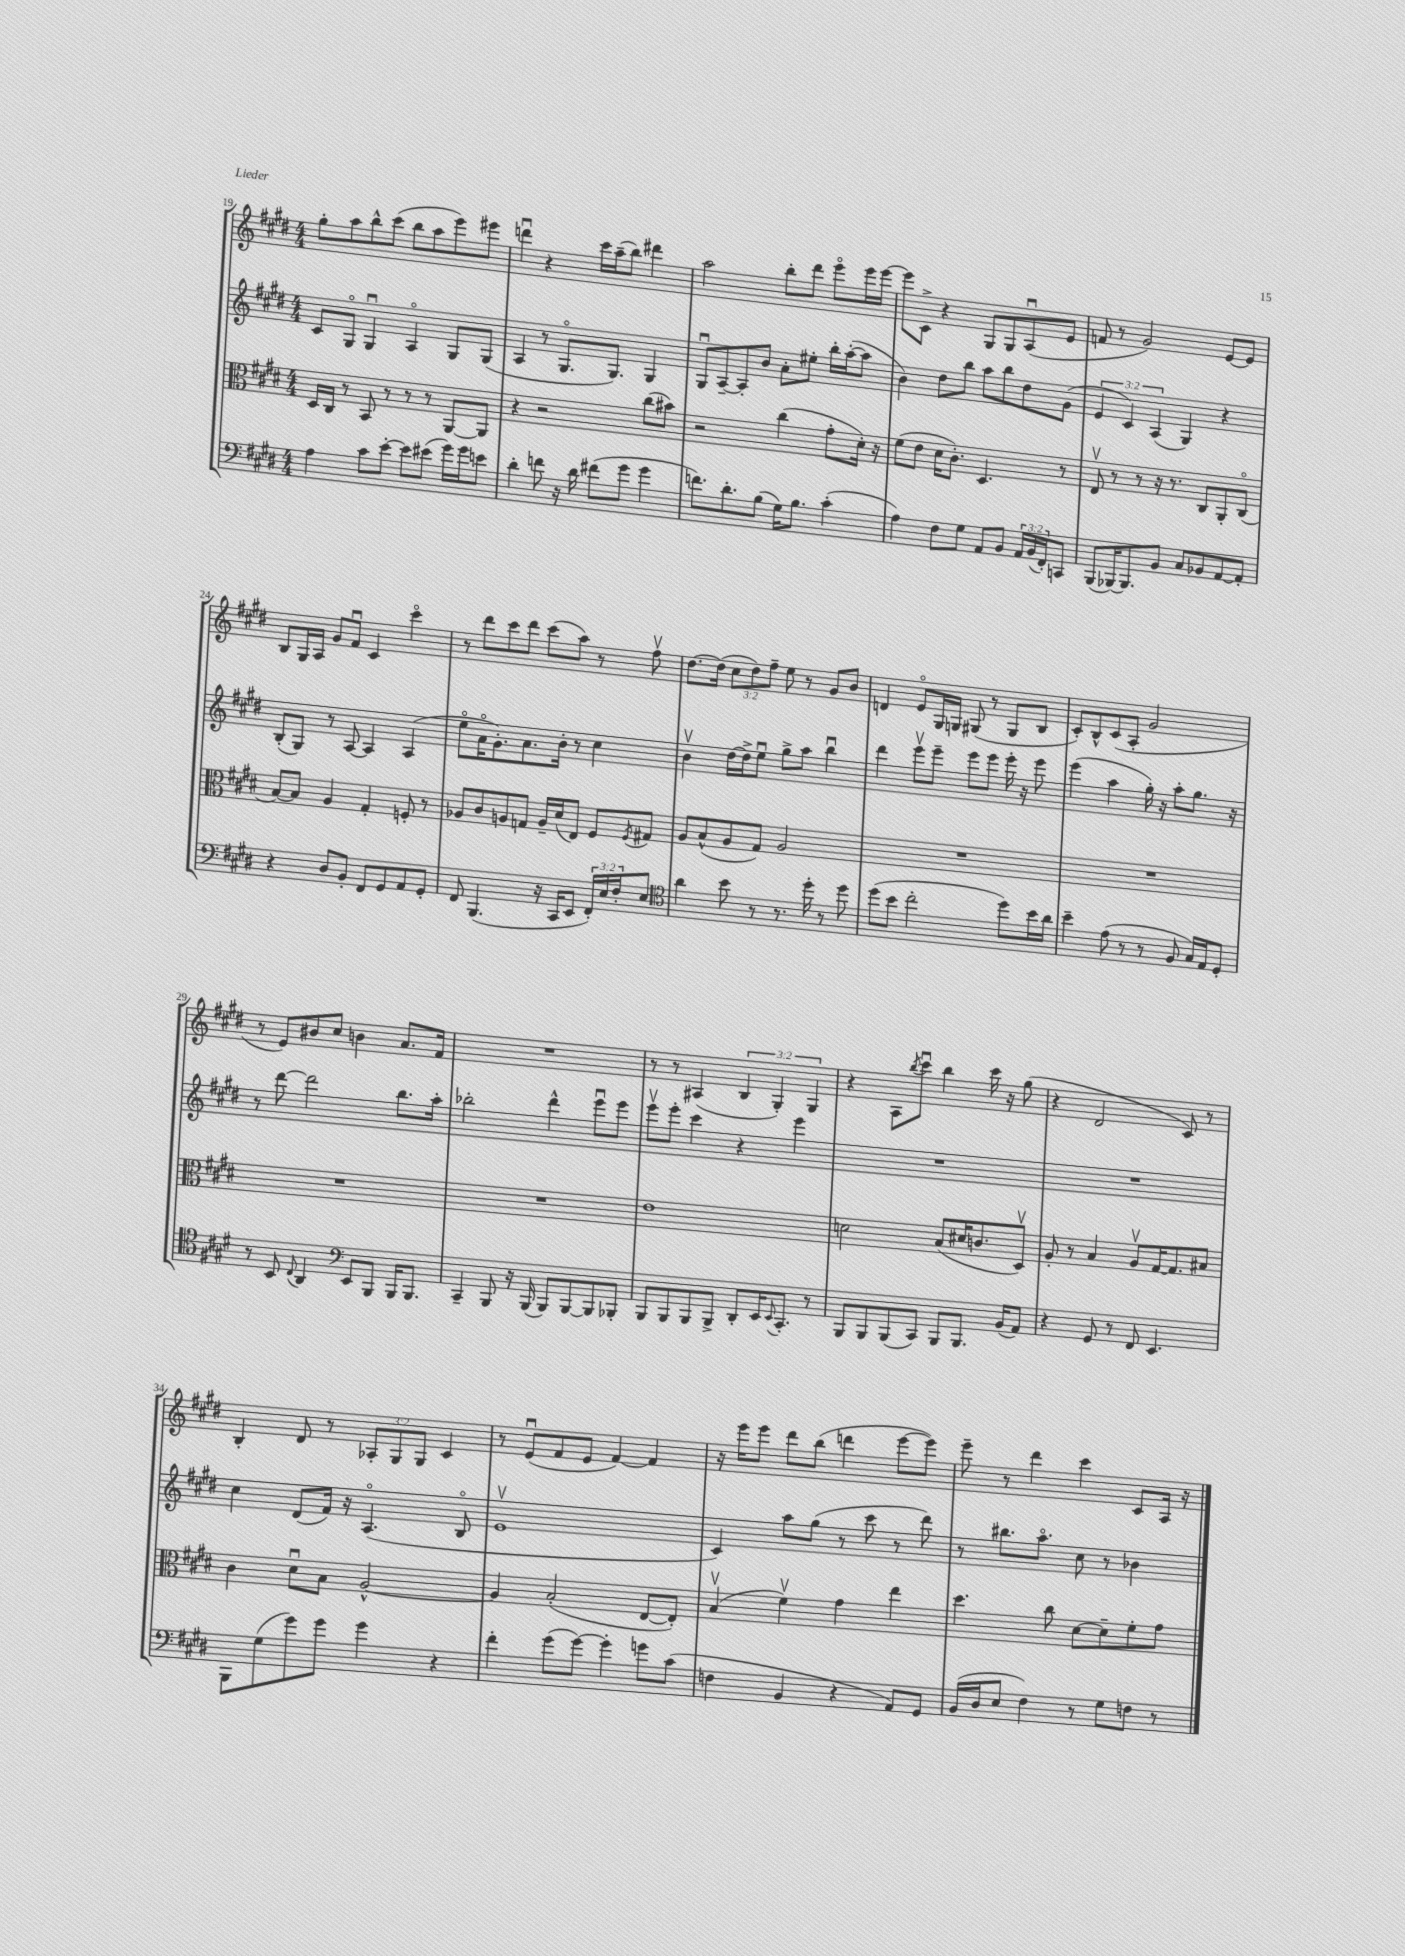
<<
\new StaffGroup <<
\new Staff = "s0" {
    \clef treble \key e \major \numericTimeSignature \time 4/4 \override Staff.TupletNumber.text = #tuplet-number::calc-fraction-text
    gis''8-. a''8 b''8-^ cis'''8( b''8 a''8 e'''8) eis'''8 |
    d'''4\downbow r4 cis'''16 a''16--( b''8) dis'''4 |
    a''2 b''8-. dis'''8 e'''8\flageolet e'''16 e'''16~ |
    e'''8 cis'8-> r4 gis8 gis8 a8\downbow( e'8 |
    f'8 r8 gis'2) e'8~ e'8 |
    b8 gis16 a16 gis'8 fis'8\downbow cis'4 cis'''4\flageolet |
    r8 dis'''8 cis'''8 dis'''8 cis'''8( a''8) r8 fis''8\upbow |
    dis''8.~ dis''16( \tuplet 3/2 { cis''8 dis''8) fis''8-- } e''8 r8 gis'8 b'8 |
    d'4 e'8\flageolet gis16 g16 gis8( r8 gis8 b8 |
    cis'8-.) b8-^ cis'8( a8-. gis'2 |
    r8 e'8) bis'8 cis''8 b'4 a'8. fis'16 |
    R1 |
    r8 r8 ais4( \tuplet 3/2 { b4 gis4-.) gis4 } |
    r4 a8 \acciaccatura { b''8 } cis'''8\downbow b''4 cis'''16 r16 gis''8( |
    r4 dis'2 cis'8) r8 |
    b4-. dis'8 r8 \tuplet 3/2 { aes8-. gis8 gis8 } cis'4 |
    r8 e'8\downbow( fis'8 e'8 fis'4~) fis'4 |
    r16 e'''16 e'''8 dis'''8 b''8( d'''4 e'''8~ e'''8) |
    e'''8-- r8 dis'''4 cis'''4 cis'8 a16 r16 \bar "|." |
}
\new Staff = "s1" {
    \clef treble \key e \major \numericTimeSignature \time 4/4 \override Staff.TupletNumber.text = #tuplet-number::calc-fraction-text
    cis'8 gis8\flageolet gis4\downbow a4\flageolet gis8 gis8( |
    a4 r8 gis8.\flageolet gis8.) gis4 |
    gis8\downbow a8~-- a8-. b'8 a'8-. eis''8-. b''16-. a''16~-.( a''8 |
    b'4) dis''8 b''8 a''8 b''8 dis''8 gis'8( |
    \tuplet 3/2 { e'4 cis'4) a4( } gis4) r4 |
    b8-.( gis8) r8 a8~ a4 a4( |
    e''8\flageolet a'16\flageolet gis'8.-.) a'8. b'16-. r8 cis''4 |
    b'4\upbow dis''16~ dis''16-> e''8\downbow gis''8-> a''8 b''4\downbow |
    dis'''4 e'''8\upbow e'''8-- e'''8 e'''8 e'''16-. r16 e'''8 |
    e'''4( a''4 gis''16-.) r16 a''8-. gis''8. r16 |
    r8 dis'''8~ dis'''2 b''8. a''16-. |
    bes''2-. dis'''4-^ e'''8\downbow e'''8 |
    e'''8\upbow e'''8-. cis'''4 r4 e'''4 |
    R1 |
    R1 |
    cis''4 dis'8( fis'16) r16 a4.\flageolet( b8\flageolet |
    e'1\upbow |
    cis'4) a''8 gis''8( r8 cis'''8 r8 dis'''8) |
    r8 bis''8. a''8.\flageolet cis''8 r8 bes'4 \bar "|." |
}
\new Staff = "s2" {
    \clef alto \key e \major \numericTimeSignature \time 4/4
    dis16 cis16 r8 b,8 r8 r8 r8 a,8~ a,8 |
    r4 r2 cis''8( bis'8) |
    r2 cis''4( gis'8-. dis'16-.) r16 |
    fis'8( e'8 dis'16 cis'8.-.) dis4. r8 |
    e8\upbow r8 r8 r16 r8. cis8 a,8-. cis8\flageolet( |
    b8~) b8 a4 gis4-. f8-. r8 |
    aes8 cis'8 a8 g8 a16-- dis'16( e8) fis8 \acciaccatura { fis8 } gis8 |
    a8 b8-^( a8 gis8) a2 |
    R1 |
    R1 |
    R1 |
    R1 |
    e'1 |
    d'2 b8( dis'16 c'8. dis8\upbow) |
    a8-. r8 b4 a8\upbow gis16~ gis8. bis8 |
    cis'4 dis'8\downbow b8 a2~-^ |
    a4 b2-.( e8~ e8-.) |
    b4\upbow( fis'4\upbow) gis'4 e''4 |
    dis''4. cis''8 dis'8~ dis'8-- fis'8-. gis'8 \bar "|." |
}
\new Staff = "s3" {
    \clef bass \key e \major \numericTimeSignature \time 4/4 \override Staff.TupletNumber.text = #tuplet-number::calc-fraction-text
    a4 cis'8 e'8~-. e'8 eis'8( gis'16) gis'16 e'8 |
    dis'4-. f'8 r16 dis'16 fis'8( gis'8 gis'4 |
    f'8.) dis'8.-. b8( gis16) b8. cis'4-.( |
    a4) fis8 gis8 a,8 b,8 \tuplet 3/2 { a,16 b,16( fis,16-.) } c,8 |
    b,,8( bes,,16~) bes,,8. b,8 cis8 bes,8 a,8~ a,8-. |
    r4 dis8 b,8-. fis,8 gis,8 a,8 gis,8-. |
    fis,8 b,,4.( r16 cis,16 e,8 \tuplet 3/2 { fis,16-.) e16 fis16-. } e8 |
    \clef tenor a'4 b'8 r8 r8. dis''16-. r8 dis''8 |
    dis''8( b'8 cis''2-. dis''8) b'16 a'16 |
    b'4-- e'8( r8 r8 fis8 gis16) e16 dis8-. |
    r8 b,8 \appoggiatura { cis8 } a,4 \clef bass e,8 b,,8 b,,16 b,,8. |
    cis,4-- b,,8 r16 b,,16( b,,8) b,,8~ b,,8 bes,,8-. |
    b,,8 b,,8 b,,8 b,,8-> dis,8-. e,16 \appoggiatura { e,8 } cis,8.-. r8 |
    b,,8 b,,8 b,,8( cis,8) b,,8 b,,8. b,16( a,8) |
    r4 gis,8 r8 fis,8 e,4. |
    b,,8 gis8( gis'8) gis'8 gis'4 r4 |
    fis'4-. gis'8( gis'8~) gis'4-. g'8 cis'8( |
    f4 b,4 r4 a,8) gis,8 |
    b,16( dis16 e8 fis4) r8 gis8 f8 r8 \bar "|." |
}
>>
>>
\layout { \context { \Score currentBarNumber = #19 } }
